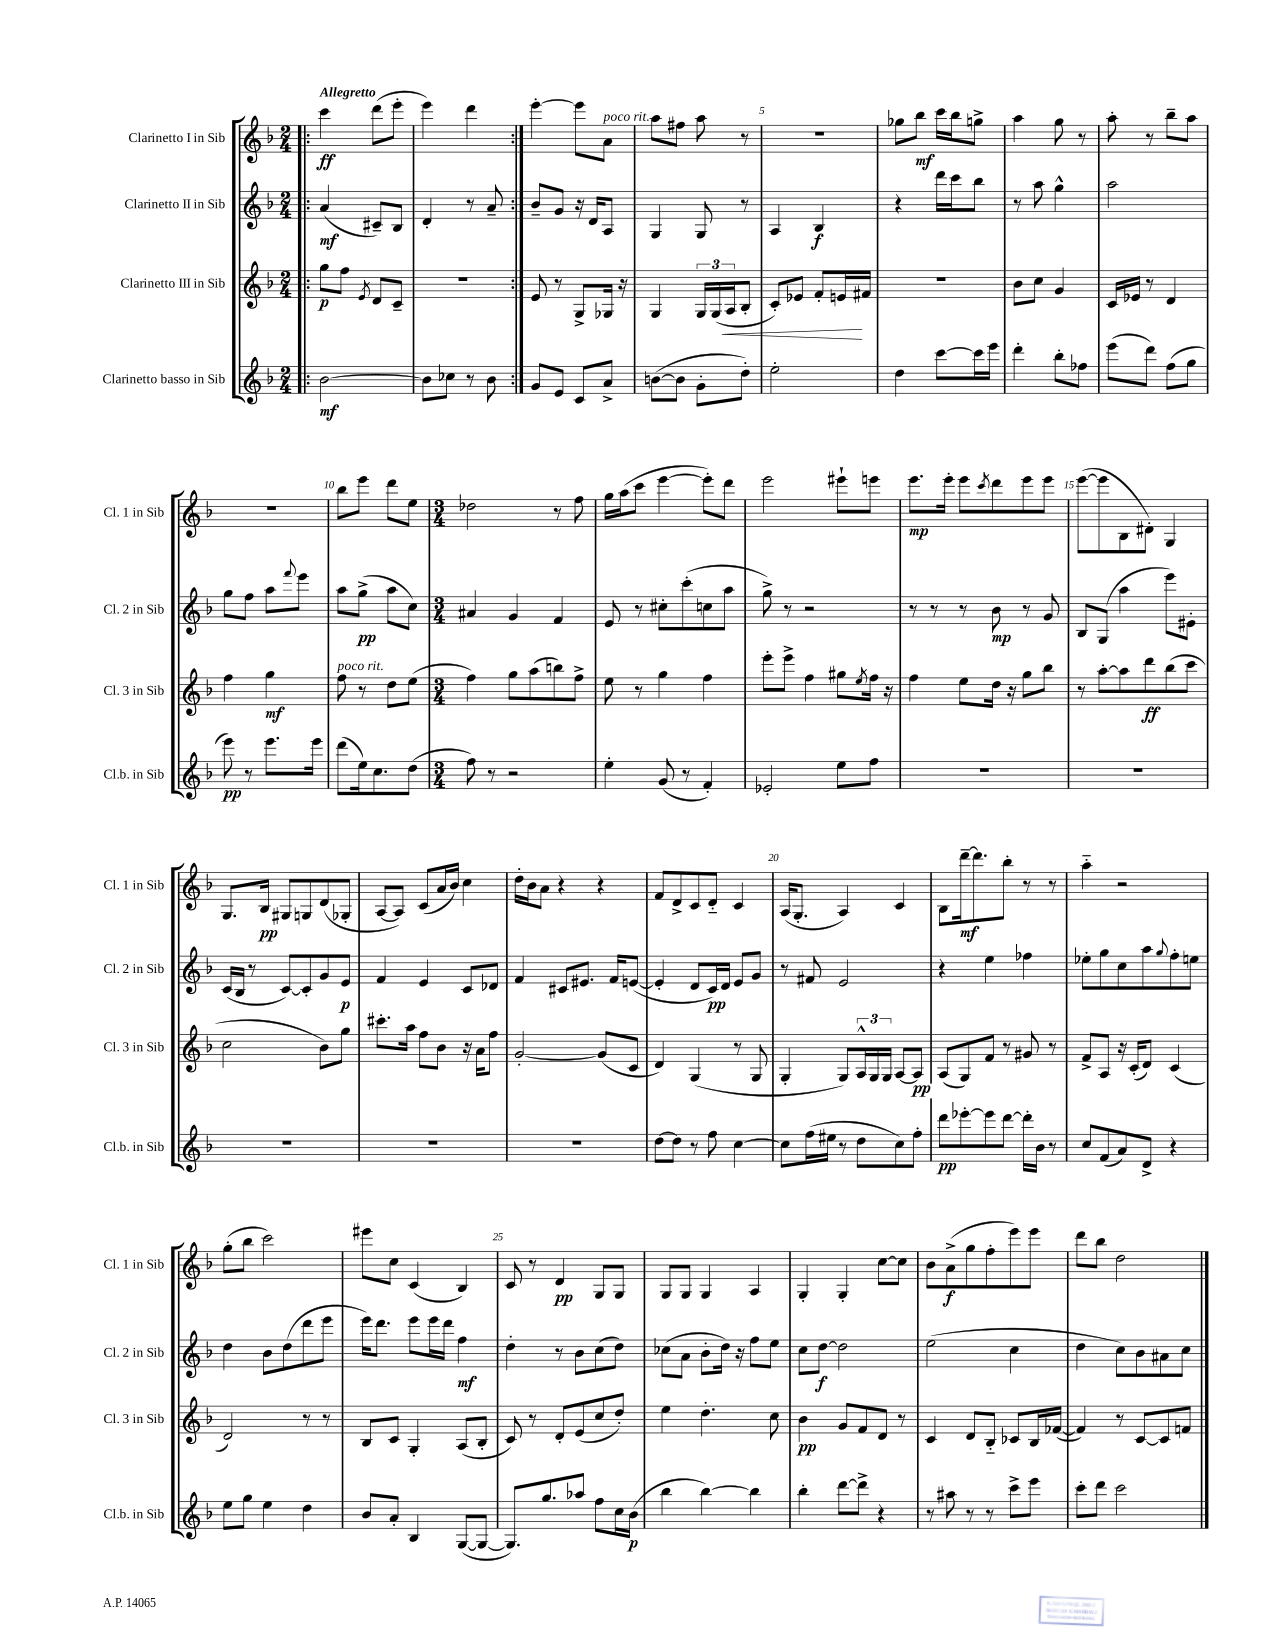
<<
\new StaffGroup <<
\new Staff = "s0" \with { instrumentName = "Clarinetto I in Sib" shortInstrumentName = "Cl. 1 in Sib" } {
    \clef treble \key f \major \numericTimeSignature \time 2/4 \tempo "Allegretto"
    \repeat volta 2 { \bar ".|:" c'''4\ff d'''8( e'''8-. |
    e'''4) d'''4 | }
    e'''4~-. e'''8 a'8^\markup { \italic "poco rit." } |
    a''8 fis''8 a''8 r8 |
    R2 |
    ges''8 bes''8\mf c'''16 bes''16 g''8-> |
    a''4 g''8 r8 |
    a''8-. r8 bes''8-- a''8 |
    R2 |
    bes''8 e'''8 d'''8 e''8 |
    \numericTimeSignature \time 3/4 des''2 r8 f''8 |
    g''16 a''16( c'''8 e'''4~ e'''8-.) d'''8 |
    e'''2 eis'''8-! e'''8 |
    e'''8.\mp e'''16-. e'''8 \acciaccatura { c'''8 } d'''8 e'''8 e'''8 |
    e'''8~( e'''8 bes8 dis'8-.) g4 |
    g8. bes16\pp gis8 g8 d'8( ges8-. |
    a8~ a8) c'8( a'16 bes'16) c''4 |
    d''16-. bes'16 a'8 r4 r4 |
    f'8 d'8-> c'8 d'8-_ c'4 |
    a16( g8.-. a4) c'4 |
    bes8 d'''16~--\mf d'''8. bes''8-. r8 r8 |
    a''4-_ r2 |
    g''8-.( bes''8 c'''2) |
    eis'''8 c''8 c'4( bes4) |
    c'8 r8 d'4\pp g8 g8 |
    g8 g8 g4 a4 |
    g4-. g4-. c''8~ c''8 |
    bes'8 a'8->\f( g''8 f''8-. e'''8) e'''8 |
    d'''8 bes''8 d''2 \bar "|." |
}
\new Staff = "s1" \with { instrumentName = "Clarinetto II in Sib" shortInstrumentName = "Cl. 2 in Sib" } {
    \clef treble \key f \major \numericTimeSignature \time 2/4
    \repeat volta 2 { \bar ".|:" a'4\mf( cis'8--) bes8 |
    d'4-. r8 a'8-- | }
    bes'8-- g'8 r16 d'16 a8 |
    g4 g8 r8 |
    a4 bes4\f |
    r4 d'''16 c'''16 bes''8 |
    r8 a''8 g''4-^ |
    a''2 |
    g''8 f''8 a''8 \appoggiatura { f'''8 } e'''8 |
    a''8 g''8->\pp( a''8 c''8) |
    \numericTimeSignature \time 3/4 ais'4 g'4 f'4 |
    e'8 r8 cis''8-. c'''8-.( c''8 a''8 |
    g''8->) r8 r2 |
    r8 r8 r8 bes'8\mp r8 g'8 |
    bes8 g8( a''4 e'''8) eis'8-. |
    c'16( bes16 r8 c'8~) c'8-. g'8 e'8\p |
    f'4 e'4 c'8 des'8 |
    f'4 cis'8 eis'8. f'16 e'8~( |
    e'4-. d'8 c'16\pp) d'16 e'8 g'8 |
    r8 fis'8 e'2 |
    r4 e''4 fes''4 |
    ees''8-. g''8 c''8 a''8 \appoggiatura { g''8 } f''8-. e''8 |
    d''4 bes'8 d''8( d'''8 e'''8 |
    e'''16) d'''8. e'''8 e'''16 d'''16 f''4\mf |
    d''4-. r8 bes'8 c''8( d''8) |
    ces''8( a'8 bes'8-. d''16) r16 f''8 e''8 |
    c''8 d''8~\f d''2 |
    e''2( c''4 |
    d''4 c''8) bes'8 ais'8 c''8 \bar "|." |
}
\new Staff = "s2" \with { instrumentName = "Clarinetto III in Sib" shortInstrumentName = "Cl. 3 in Sib" } {
    \clef treble \key f \major \numericTimeSignature \time 2/4
    \repeat volta 2 { \bar ".|:" g''8\p f''8 \acciaccatura { e'8 } d'8 c'8-- |
    R2 | }
    e'8 r8 g8-> ges16 r16 |
    g4 \tuplet 3/2 { g16 g16( a16\< } bes8-. |
    c'8-.) ees'8 f'8-. e'16\! fis'16 |
    R2 |
    bes'8 c''8 g'4 |
    c'16 ees'16 r8 d'4 |
    f''4 g''4\mf |
    f''8^\markup { \italic "poco rit." } r8 d''8 e''8( |
    \numericTimeSignature \time 3/4 f''4) g''8 a''8( b''8) f''8-> |
    e''8 r8 g''4 f''4 |
    e'''8-. e'''8-> f''4 gis''8 \acciaccatura { e''8 } f''16 r16 |
    f''4 e''8 d''16 r16 g''8 bes''8 |
    r8 a''8~-. a''8 d'''8\ff bes''8( c'''8 |
    c''2 bes'8) g''8 |
    cis'''8.-. a''16 f''8 bes'8 r16 a'16 f''8 |
    g'2~-. g'8( c'8 |
    d'4) g4( r8 g8 |
    g4-. g8) \tuplet 3/2 { a16-^ g16 g16 } a8~ a8\pp |
    a8( g8) f'8 r8 gis'8 r8 |
    f'8-> a8 r16 c'16-.( d'8) c'4( |
    d'2) r8 r8 |
    bes8 c'8 g4-. a8( bes8-. |
    c'8) r8 d'8-. e'8( c''8 d''8-.) |
    e''4 d''4.-. c''8 |
    bes'4\pp g'8 f'8 d'8 r8 |
    c'4 d'8 bes8-_ ces'8 bes16 fes'16~( |
    fes'4) r8 c'8~ c'8 f'8 \bar "|." |
}
\new Staff = "s3" \with { instrumentName = "Clarinetto basso in Sib" shortInstrumentName = "Cl.b. in Sib" } {
    \clef treble \key f \major \numericTimeSignature \time 2/4
    \repeat volta 2 { \bar ".|:" bes'2~\mf |
    bes'8 ces''8 r8 bes'8 | }
    g'8 e'8 c'8 a'8-> |
    b'8~( b'8 g'8-. d''8-.) |
    e''2-. |
    d''4 c'''8~ c'''16 e'''16 |
    d'''4-. bes''8-. fes''8 |
    e'''8( d'''8) f''8( g''8 |
    e'''8\pp) r8 e'''8. e'''16 |
    d'''8( e''16) c''8. d''8( |
    \numericTimeSignature \time 3/4 f''8) r8 r2 |
    e''4-. g'8( r8 f'4-.) |
    ees'2-. e''8 f''8 |
    R2. |
    R2. |
    R2. |
    R2. |
    R2. |
    d''8~ d''8 r8 f''8 c''4~ |
    c''8 f''16( eis''16 r8 d''8 c''8) f''8-. |
    d'''8\pp ees'''8~-. ees'''8 d'''8~ d'''16-. bes'16 r8 |
    c''8 f'8( a'8) d'8-> r4 |
    e''8 g''8 e''4 d''4 |
    bes'8 a'8-. bes4 g8~( g8~ |
    g8.) g''8. aes''8 f''8 c''16 bes'16\p( |
    bes''4 bes''4~) bes''4 |
    bes''4-. d'''8~ d'''8-> r4 |
    r8 ais''8 r8 r8 c'''8-> e'''8 |
    c'''8-. d'''8 c'''2 \bar "|." |
}
>>
>>
\layout { \context { \Score \override BarNumber.break-visibility = ##(#f #t #t) barNumberVisibility = #(every-nth-bar-number-visible 5) } }
